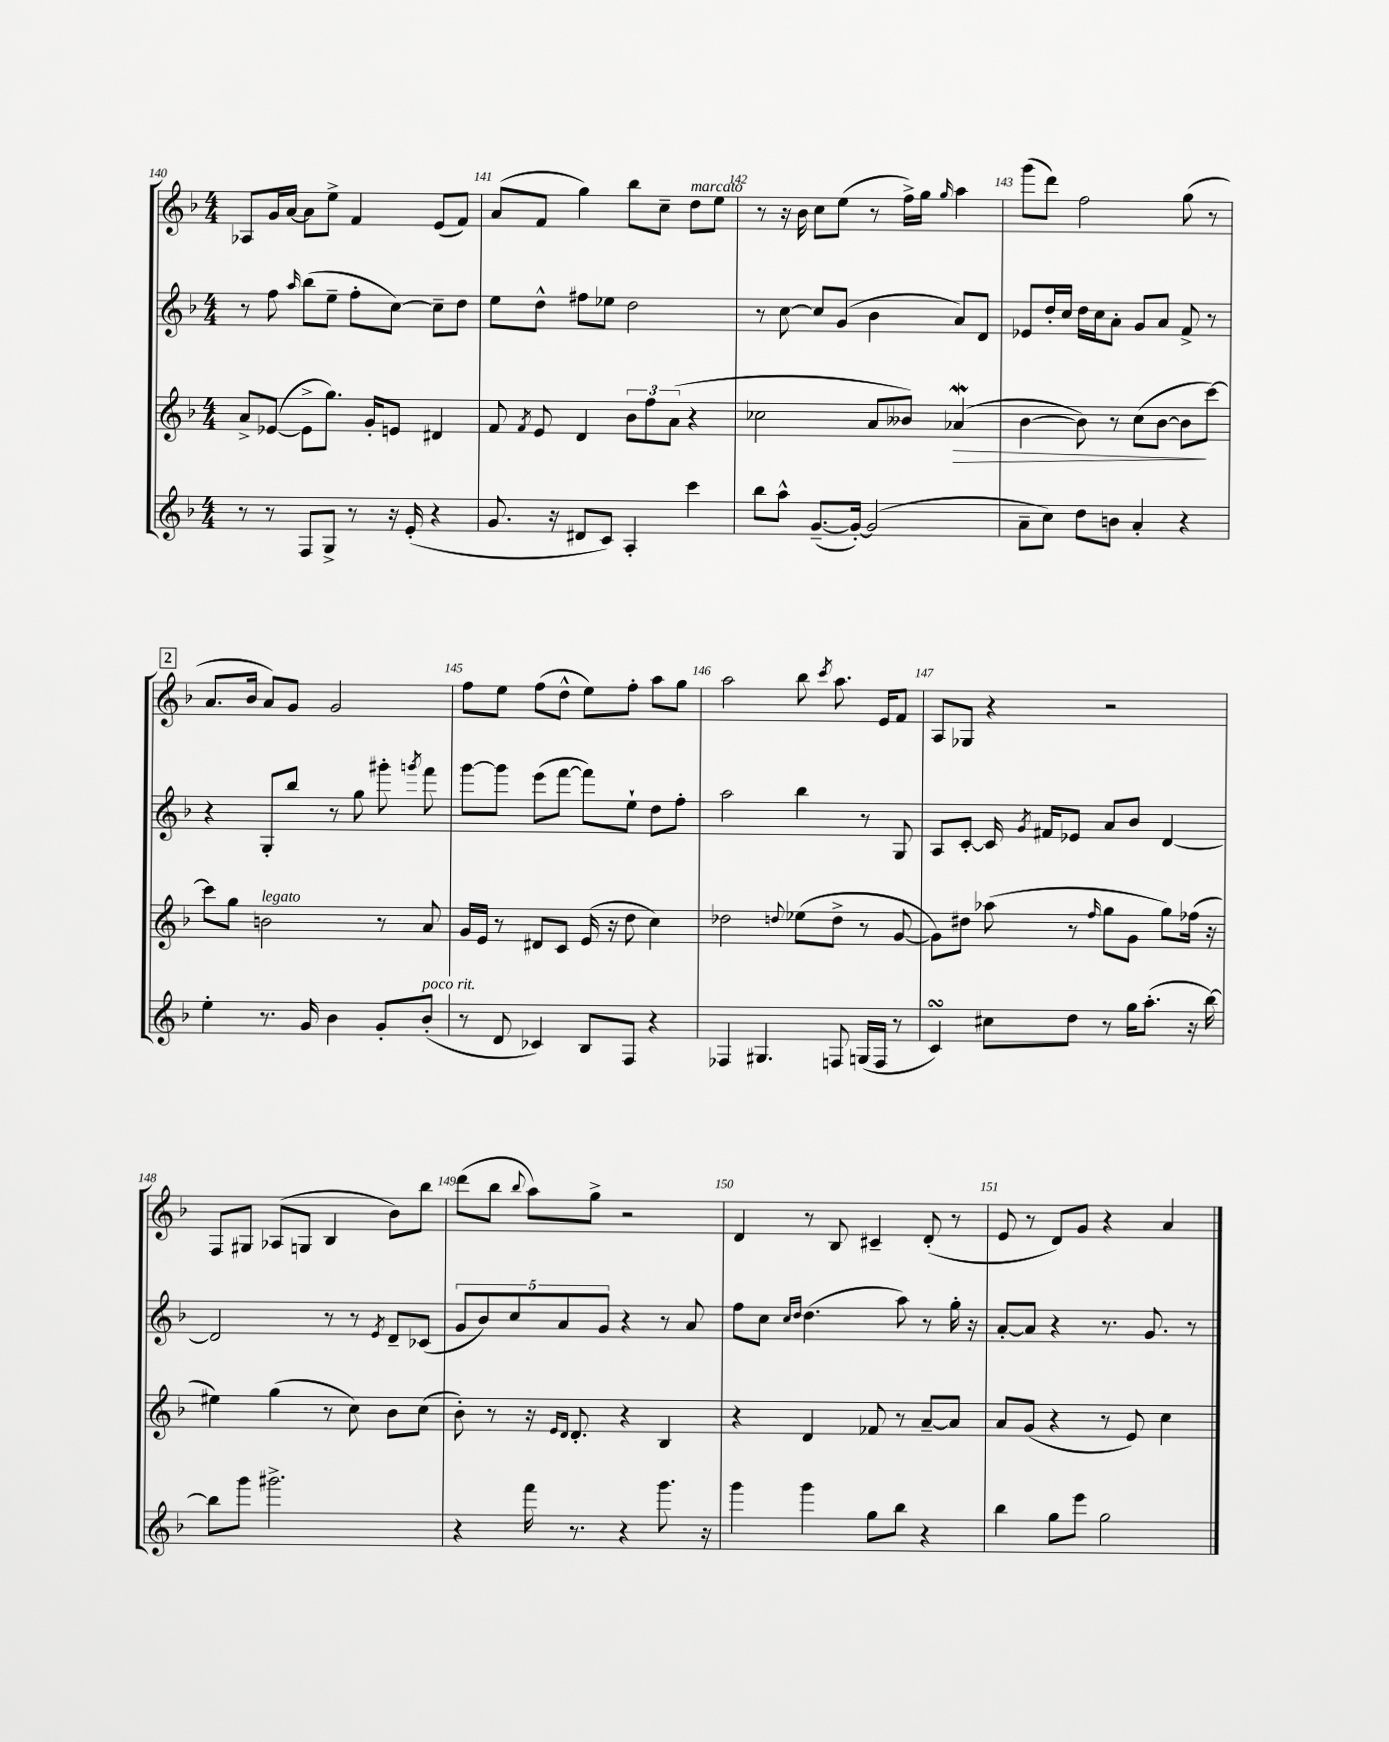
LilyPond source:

<<
\new StaffGroup <<
\new Staff = "s0" {
    \clef treble \key f \major \numericTimeSignature \time 4/4
    \autoBeamOff aes8[ g'16 a'16]~ a'8[ e''8]-> f'4 e'8[( f'8]) |
    a'8[( f'8] g''4) bes''8[ c''8]-- d''8[^\markup { \italic "marcato" } e''8] |
    r8 r16 bes'16 c''8[ e''8]( r8 f''16[->) g''16] \grace { g''16 } a''4 |
    g'''8[( d'''8]) f''2 g''8( r8 |
    \mark \markup { \box "2" } a'8.[ bes'16] a'8[) g'8] g'2 |
    f''8[ e''8] f''8[( d''8]-^ e''8[) f''8]-. a''8[ g''8] |
    a''2 bes''8 \acciaccatura { c'''8 } a''8. e'16[ f'8] |
    a8[ ges8] r4 r2 |
    f8[ gis8] aes8[( g8] bes4 bes'8[) bes''8] |
    d'''8[( bes''8] \appoggiatura { bes''8 } a''8[) g''8]-> r2 |
    d'4 r8 bes8 cis'4-- d'8-.( r8 |
    e'8 r8 d'8[) g'8] r4 a'4 \bar "|." |
}
\new Staff = "s1" {
    \clef treble \key f \major \numericTimeSignature \time 4/4
    \autoBeamOff r8 f''8 \grace { a''16 } bes''8[( e''8]-- f''8[-. c''8]~) c''8[-- d''8] |
    e''8[ d''8]-^ fis''8[ ees''8] d''2 |
    r8 c''8~ c''8[ g'8]( bes'4 a'8[) d'8] |
    ees'8[ d''16-. c''16] d''16[ c''16 a'8]-. g'8[ a'8] f'8-> r8 |
    \mark \markup { \box "2" } r4 g8[-. bes''8] r8 g''8 gis'''8-. \acciaccatura { g'''8 } f'''8 |
    g'''8[~ g'''8] e'''8[( f'''8]~ f'''8[) e''8]-! d''8[ f''8]-. |
    a''2 bes''4 r8 g8 |
    a8[ c'8]~-. c'16 \acciaccatura { g'8 } fis'16[ ees'8] a'8[ bes'8] d'4~ |
    d'2 r8 r8 \acciaccatura { e'8 } d'8[-- ces'8]( |
    \tuplet 5/4 { g'8[ bes'8) c''8 a'8 g'8] } r4 r8 a'8 |
    f''8[ c''8] \grace { c''16[ d''16] } d''4.( a''8) r8 g''16-. r16 |
    a'8[~-. a'8] r4 r8. g'8. r8 \bar "|." |
}
\new Staff = "s2" {
    \clef treble \key f \major \numericTimeSignature \time 4/4
    \autoBeamOff a'8[-> ees'8]~( ees'8[-> g''8.]) g'16[-. e'8] dis'4 |
    f'8 \acciaccatura { f'8 } e'8 d'4 \tuplet 3/2 { bes'8[ f''8 a'8]( } r4 |
    ces''2 a'8[ beses'8]) aes'4\mordent\>( |
    bes'4~ bes'8) r8 c''8[( bes'8]~ bes'8[\! c'''8]~) |
    \mark \markup { \box "2" } c'''8[ g''8] b'2^\markup { \italic "legato" } r8 a'8 |
    g'16[ e'16] r8 dis'8[ c'8] e'16( r16 d''8 c''4) |
    des''2 \appoggiatura { d''8 } ees''8[( d''8]-> r8 g'8~ |
    g'8[) dis''8] aes''8( r8 \grace { f''16 } g''8[ g'8] g''8[) fes''16]( r16 |
    eis''4) g''4( r8 c''8) bes'8[ c''8]( |
    bes'8-.) r8 r16 \grace { e'16[ d'16] } d'8.-. r4 bes4 |
    r4 d'4 fes'8 r8 a'8[~-- a'8] |
    a'8[ g'8]( r4 r8 e'8) c''4 \bar "|." |
}
\new Staff = "s3" {
    \clef treble \key f \major \numericTimeSignature \time 4/4
    \autoBeamOff r8 r8 f8[ g8]-> r8 r16 e'16-.( r4 |
    g'8. r16 dis'8[ c'8]) a4-. c'''4 |
    bes''8[ a''8]-^ g'8.[~--( g'16]~-.) g'2( |
    a'8[-- c''8]) d''8[ b'8] a'4-. r4 |
    \mark \markup { \box "2" } e''4-. r8. g'16 bes'4 g'8[-. bes'8]-.^\markup { \italic "poco rit." }( |
    r8 d'8 ces'4) bes8[ f8] r4 |
    fes4 gis4. f8 g16[( f16] r8 |
    c'4\turn) cis''8[ d''8] r8 g''16[ a''8.]-.( r16 bes''16~) |
    bes''8[ g'''8] gis'''2.-> |
    r4 f'''16 r8. r4 g'''8. r16 |
    g'''4 g'''4 g''8[ bes''8] r4 |
    bes''4 g''8[ e'''8] g''2 \bar "|." |
}
>>
>>
\layout { \context { \Score currentBarNumber = #140 \override BarNumber.break-visibility = ##(#f #t #t) barNumberVisibility = #all-bar-numbers-visible } }
